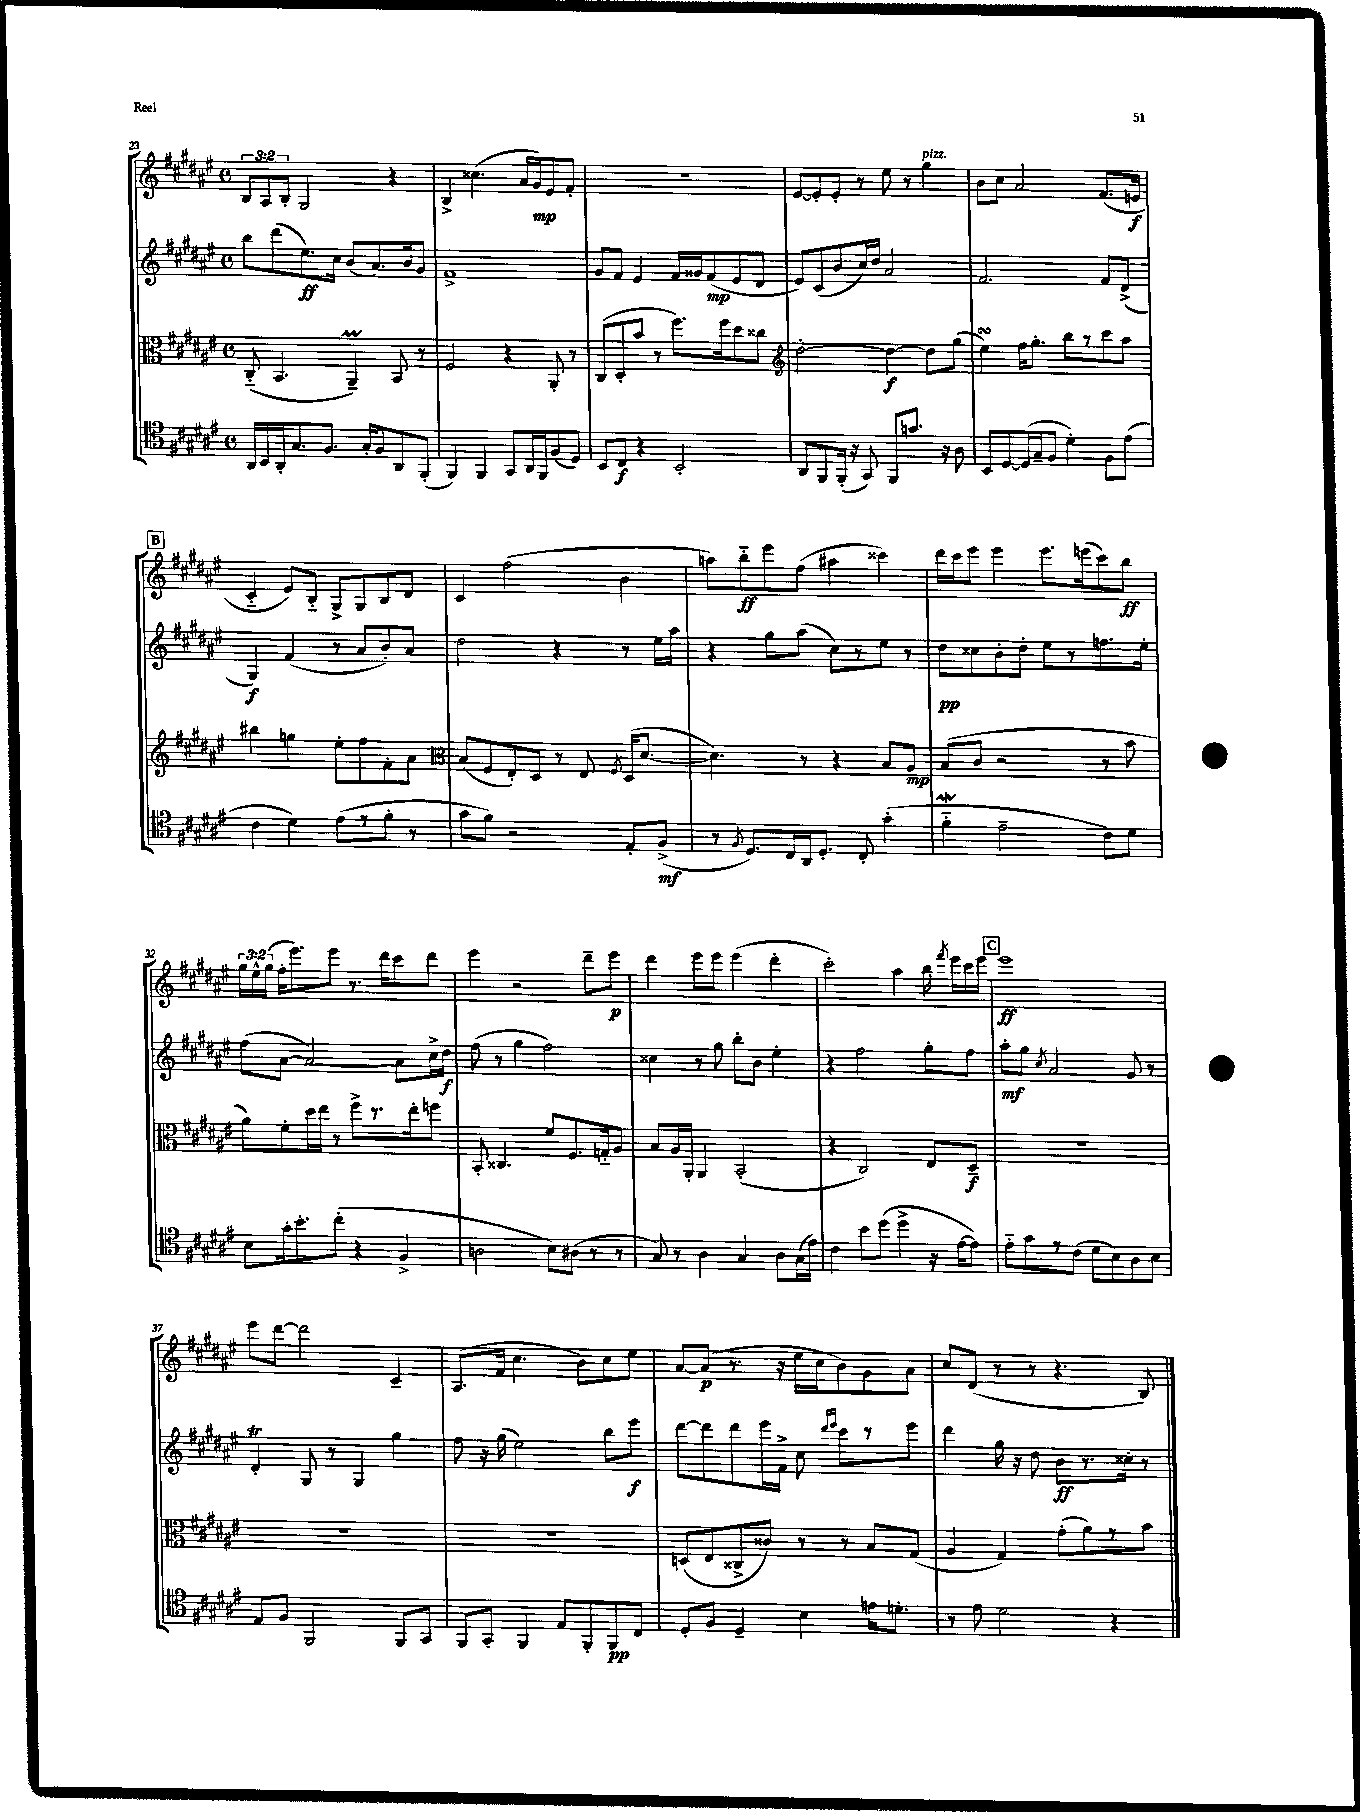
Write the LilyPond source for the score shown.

<<
\new StaffGroup <<
\new Staff = "s0" {
    \clef treble \key fis \major \defaultTimeSignature \time 4/4 \override Staff.TupletNumber.text = #tuplet-number::calc-fraction-text
    \autoBeamOff \tuplet 3/2 { b8[ ais8 b8]-. } gis2 r4 |
    b4-> cisis''4.( ais'16[ gis'16\mp) eis'8 fis'8]-. |
    R1 |
    eis'8[~ eis'8-. eis'8]-. r8 eis''8 r8 gis''4^\markup { \italic "pizz." } |
    b'8[ cis''8] ais'2 fis'8.[( e'16]\f |
    \mark \markup { \box "B" } cis'4-_ eis'8[) b8]-_ gis8[-> gis8 b8 dis'8] |
    cis'4 fis''2( b'4 |
    a''8[) b''8-_\ff eis'''8 fis''8]( ais''4 cisis'''4) |
    dis'''16[ cis'''16 eis'''8] eis'''4 eis'''8.[ e'''16( cis'''8) b''8]\ff |
    \tuplet 3/2 { gis''16[ eis''16-^ gis''16]( } fis''16[-. eis'''8.) eis'''8] r8. dis'''16[ cis'''8 dis'''8] |
    eis'''4 r2 dis'''8[-- eis'''8]\p |
    dis'''4 eis'''8[ eis'''8] eis'''4( dis'''4-. |
    cis'''2-.) ais''4 b''16 \acciaccatura { fis'''8 } eis'''16[ cis'''16 eis'''16] |
    \mark \markup { \box "C" } eis'''1\ff |
    eis'''8[ dis'''8]~ dis'''2 cis'4-- |
    ais8.[( fis'16] cis''4. b'8[) cis''8 eis''8] |
    ais'8[~ ais'8]\p( r8. r16 eis''16[ cis''16 b'8) gis'8 ais'8] |
    cis''8[ dis'8]( r8 r8 r4. b8) \bar "|." |
}
\new Staff = "s1" {
    \clef treble \key fis \major \defaultTimeSignature \time 4/4
    \autoBeamOff b''8[ dis'''8( eis''8.\ff) cis''16] b'8[( ais'8.) b'16 gis'8] |
    fis'1-> |
    gis'8[ fis'8] eis'4 fis'16[ gisis'16 fis'8\mp( eis'8 dis'8] |
    eis'8[) cis'8( b'8 cis''16) dis''16] ais'2 |
    fis'2. fis'8[ dis'8]->( |
    \mark \markup { \box "B" } gis4\f) fis'4( r8 ais'8[ b'8-.) ais'8] |
    dis''2 r4 r8 eis''16[ ais''16] |
    r4 gis''8[ ais''8]( cis''8[) r8 eis''8] r8 |
    dis''8[\pp cisis''8 b'8-. dis''8]-. eis''8[ r8 f''8. eis''16]-. |
    fis''8[( ais'8]~ ais'2~) ais'8[ cis''16-> dis''16]\f |
    fis''8( r8 gis''4 fis''2) |
    cisis''4 r8 gis''8 b''8[-. b'8] eis''4-. |
    r4 fis''2 gis''8[-. fis''8] |
    \mark \markup { \box "C" } ais''8[-.\mf gis''8] \acciaccatura { cis''8 } ais'2 gis'8 r8 |
    dis'4-.\trill gis8 r8 gis4 gis''4 |
    fis''8 r16 gis''16( eis''2) b''8[ eis'''8]\f |
    dis'''8[~ dis'''8 dis'''8 eis'''16 fis'16]-> cis''8 \grace { dis'''16[ eis'''16] } cis'''8[ r8 eis'''8] |
    dis'''4 gis''16 r16 dis''8 b'8[\ff r8. cisis''16]-. r8 \bar "|." |
}
\new Staff = "s2" {
    \clef alto \key fis \major \defaultTimeSignature \time 4/4
    \autoBeamOff cis8-_( b,4. ais,4--\prall) b,8 r8 |
    fis2 r4 ais,8-. r8 |
    cis8[( dis8-. b'8] r8 fis''8.[) fis''16 dis''8 cisis''8] |
    \clef treble dis''2~-. dis''4~\f dis''8[ gis''8]( |
    eis''4\turn) fis''16[ gis''8.]-. b''8[ r8 cis'''8 ais''8] |
    \mark \markup { \box "B" } bis''4 g''4 eis''8[-. fis''8 fis'8-. ais'8] |
    \clef alto b8[( fis8 eis8-.) dis8] r8 eis8 \acciaccatura { fis8 } dis16[( dis'8.]~ |
    dis'4.) r8 r4 b8[ ais8]\mp |
    b8[( cis'8] r2 r8 b'8 |
    ais'8[) fis'8-. dis''16 eis''16] r8 fis''8[-> r8. eis''16-. f''8] |
    b,8-. cisis4. fis'8[ fis8. g16-_ ais8] |
    b8[ ais16 ais,16]-. ais,4 b,2-.( |
    r4 cis2) eis8[ dis8]--\f |
    \mark \markup { \box "C" } R1 |
    R1 |
    R1 |
    d8[( eis8 cisis8-> cisis'8]) r8 r8 b8[ gis8]( |
    ais4 gis4) gis'8[-.( ais'8) r8 b'8] \bar "|." |
}
\new Staff = "s3" {
    \clef tenor \key fis \major \defaultTimeSignature \time 4/4
    \autoBeamOff ais,16[ b,16 ais,16-. gis8. fis8.] gis16[-. fis8 ais,8 fis,8]-.( |
    fis,4) fis,4 gis,8[ ais,16 fis,16 fis8( dis8]) |
    b,8[ cis8]\f r4 b,2-. |
    ais,8[ fis,8 fis,16]-.( r16 gis,8) fis,8[ g'8.] r16 ais8 |
    b,8[ dis8~ dis16( gis16-- fis8] dis'4-.) fis8[ eis'8]( |
    \mark \markup { \box "B" } cis'4 dis'4) eis'8[( r8 fis'8]-. r8 |
    gis'8[ fis'8]) r2 eis8[-. fis8]->\mf( |
    r8 \acciaccatura { fis8 } dis8.[) cis16 ais,16 dis8.]-. cis8-. gis'4-.( |
    fis'4-_\mordent eis'2-- cis'8[) dis'8] |
    b8[ gis'16-. b'8.-. cis''8]-.( r4 fis4-> |
    a2 b8[) ais8]( r8 r8 |
    gis8) r8 ais4 gis4 ais8[ gis16( eis'16]) |
    cis'4 b'8[ dis''8]( dis''4-> r16 eis'16[~ eis'8]) |
    \mark \markup { \box "C" } eis'8[-_ gis'8 r8 cis'8]( dis'8[ b8) ais8 b8] |
    eis8[ fis8] fis,2 fis,8[ gis,8] |
    fis,8[ gis,8]-. fis,4 eis8[ fis,8-. fis,8\pp cis8] |
    dis8[-. fis8] dis4-- b4 e'16[ d'8.]-. |
    r8 eis'8 dis'2 r4 \bar "|." |
}
>>
>>
\layout { \context { \Score currentBarNumber = #23 } }
